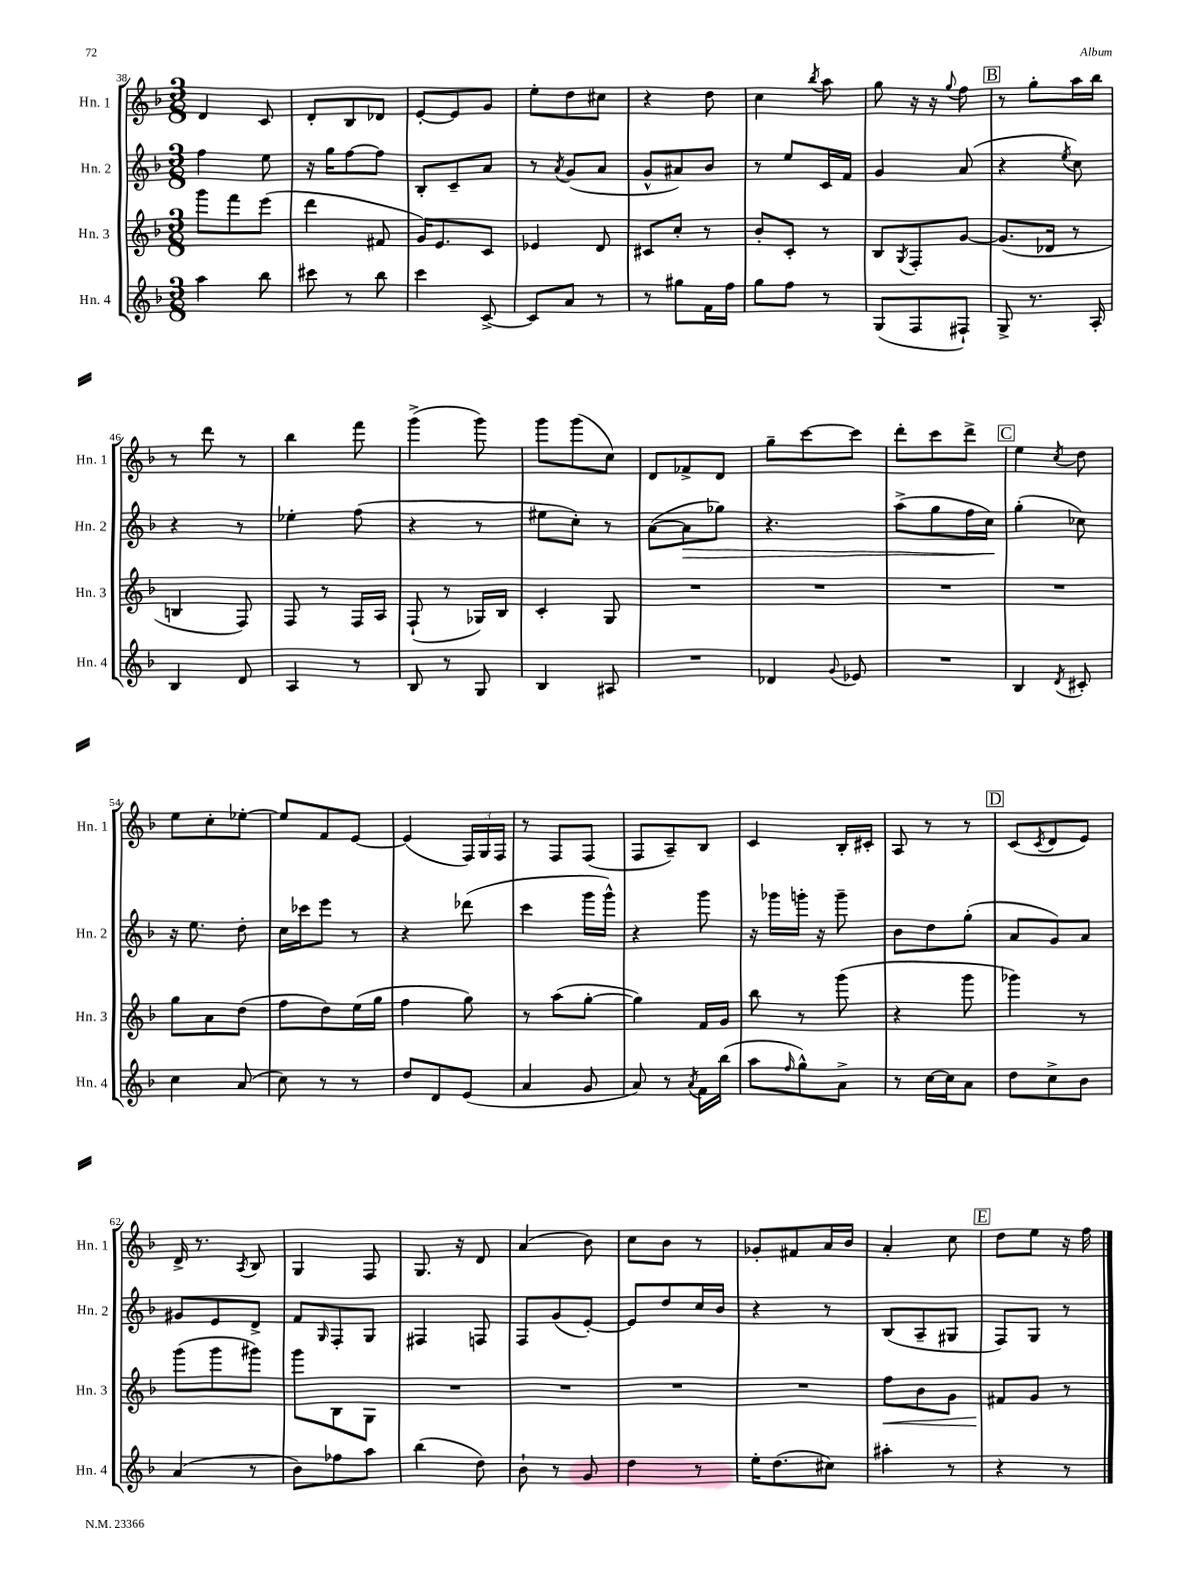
<<
\new StaffGroup <<
\new Staff = "s0" \with { instrumentName = "Hn. 1" shortInstrumentName = "Hn. 1" } {
    \clef treble \key f \major \numericTimeSignature \time 3/8
    d'4 c'8 |
    d'8-. bes8 des'8 |
    e'8~-. e'8 g'8 |
    e''8-. d''8 cis''8 |
    r4 d''8 |
    c''4 \acciaccatura { bes''8 } a''8 |
    g''8 r16 r16 \appoggiatura { g''8 } f''8 |
    \mark \markup { \box "B" } r8 g''8-. a''16 bes''16 |
    r8 d'''8 r8 |
    bes''4 f'''8 |
    g'''4->( g'''8) |
    g'''8 g'''8( c''8) |
    d'8 fes'8-> d'8 |
    g''8-- c'''8~ c'''8 |
    d'''8-. c'''8 d'''8-> |
    \mark \markup { \box "C" } e''4 \acciaccatura { c''8 } d''8 |
    e''8 c''8-. ees''8~-. |
    ees''8 f'8 e'8~ |
    e'4( \tuplet 3/2 { f16) g16 f16 } |
    r8 f8 f8( |
    f8 a8--) bes8 |
    c'4 bes16-. cis'16-. |
    a8 r8 r8 |
    \mark \markup { \box "D" } c'8( \acciaccatura { c'8 } d'8 e'8) |
    d'16-> r8. \acciaccatura { a8 } bes8 |
    g4 f8 |
    g8. r16 d'8 |
    a'4( bes'8) |
    c''8 bes'8 r8 |
    ges'8-. fis'8 a'16 bes'16 |
    a'4-. c''8 |
    \mark \markup { \box "E" } d''8 e''8 r16 f''16 \bar "|." |
}
\new Staff = "s1" \with { instrumentName = "Hn. 2" shortInstrumentName = "Hn. 2" } {
    \clef treble \key f \major \numericTimeSignature \time 3/8
    f''4 e''8 |
    r16 g''16 f''8~ f''8 |
    bes8-. c'8-- a'8 |
    r8 \acciaccatura { a'8 } g'8( a'8 |
    g'8-^ ais'8) bes'8 |
    r8 e''8 c'16 f'16 |
    g'4 a'8( |
    \mark \markup { \box "B" } r4 \acciaccatura { e''8 } c''8) |
    r4 r8 |
    ees''4-. f''8( |
    r4 r8 |
    eis''8 c''8-.) r8 |
    a'8~( a'8\> ges''8) |
    r4. |
    a''8->( g''8 f''16 c''16\!) |
    \mark \markup { \box "C" } g''4-.( ces''8) |
    r16 e''8. d''8-. |
    c''16 ces'''16 e'''8 r8 |
    r4 des'''8( |
    c'''4 g'''16 g'''16-^) |
    r4 g'''8 |
    r16 ges'''16 g'''16-. r16 g'''8-- |
    bes'8 d''8 g''8-.( |
    \mark \markup { \box "D" } a'8 g'8) a'8 |
    gis'8 e'8 d'8-> |
    f'8 \grace { g16 } f8-. g8 |
    fis4 f8 |
    f8 g'8( e'8~-.) |
    e'8 d''8 c''16 bes'16 |
    r4 r8 |
    bes8( a8-- gis8 |
    \mark \markup { \box "E" } f8) g8 r8 \bar "|." |
}
\new Staff = "s2" \with { instrumentName = "Hn. 3" shortInstrumentName = "Hn. 3" } {
    \clef treble \key f \major \numericTimeSignature \time 3/8
    g'''8 f'''8 e'''8( |
    d'''4 fis'8 |
    g'16) e'8. c'8 |
    ees'4 d'8 |
    cis'8 c''8-. r8 |
    bes'8-. c'8-. r8 |
    bes8 \acciaccatura { g8 } f8-. g'8~ |
    \mark \markup { \box "B" } g'8.( des'16 r8 |
    b4 f8) |
    f8 r8 f16 a16 |
    f8-!( r8 ges16) bes16 |
    c'4-. g8 |
    R4. |
    R4. |
    R4. |
    \mark \markup { \box "C" } R4. |
    g''8 a'8 d''8( |
    f''8 d''8) e''16( g''16 |
    f''4 g''8) |
    r8 a''8( g''8~-. |
    g''4) f'16 g'16 |
    bes''8 r8 g'''8( |
    r4 g'''8 |
    \mark \markup { \box "D" } ges'''4) r8 |
    g'''8( g'''8 gis'''8) |
    g'''8 bes8 g8 |
    R4. |
    R4. |
    R4. |
    R4. |
    f''8\< bes'8 g'8 |
    \mark \markup { \box "E" } fis'8\! g'8 r8 \bar "|." |
}
\new Staff = "s3" \with { instrumentName = "Hn. 4" shortInstrumentName = "Hn. 4" } {
    \clef treble \key f \major \numericTimeSignature \time 3/8
    a''4 bes''8 |
    cis'''8 r8 bes''8 |
    c'''4 c'8~-> |
    c'8 a'8 r8 |
    r8 gis''8 f'16 f''16 |
    g''8 f''8 r8 |
    g8( f8 fis8-!) |
    \mark \markup { \box "B" } g8-> r8. a16-. |
    bes4 d'8 |
    a4 r8 |
    bes8 r8 g8 |
    bes4 ais8 |
    R4. |
    des'4 \appoggiatura { g'8 } ees'8 |
    R4. |
    \mark \markup { \box "C" } bes4 \acciaccatura { d'8 } cis'8-. |
    c''4 a'8( |
    c''8) r8 r8 |
    d''8 d'8 e'8( |
    a'4 g'8 |
    a'8) r8 \acciaccatura { a'8 } f'16 bes''16( |
    a''8 \grace { f''16 } g''8-^) a'8-> |
    r8 c''16~ c''16 a'8 |
    \mark \markup { \box "D" } d''8 c''8-> bes'8 |
    a'4( r8 |
    bes'8) fes''8 a''8 |
    bes''4( d''8) |
    bes'8-! r8 g'8 |
    d''4 r8 |
    e''16-. d''8.( cis''8) |
    ais''4-. r8 |
    \mark \markup { \box "E" } r4 r8 \bar "|." |
}
>>
>>
\layout { \context { \Score currentBarNumber = #38 } }
